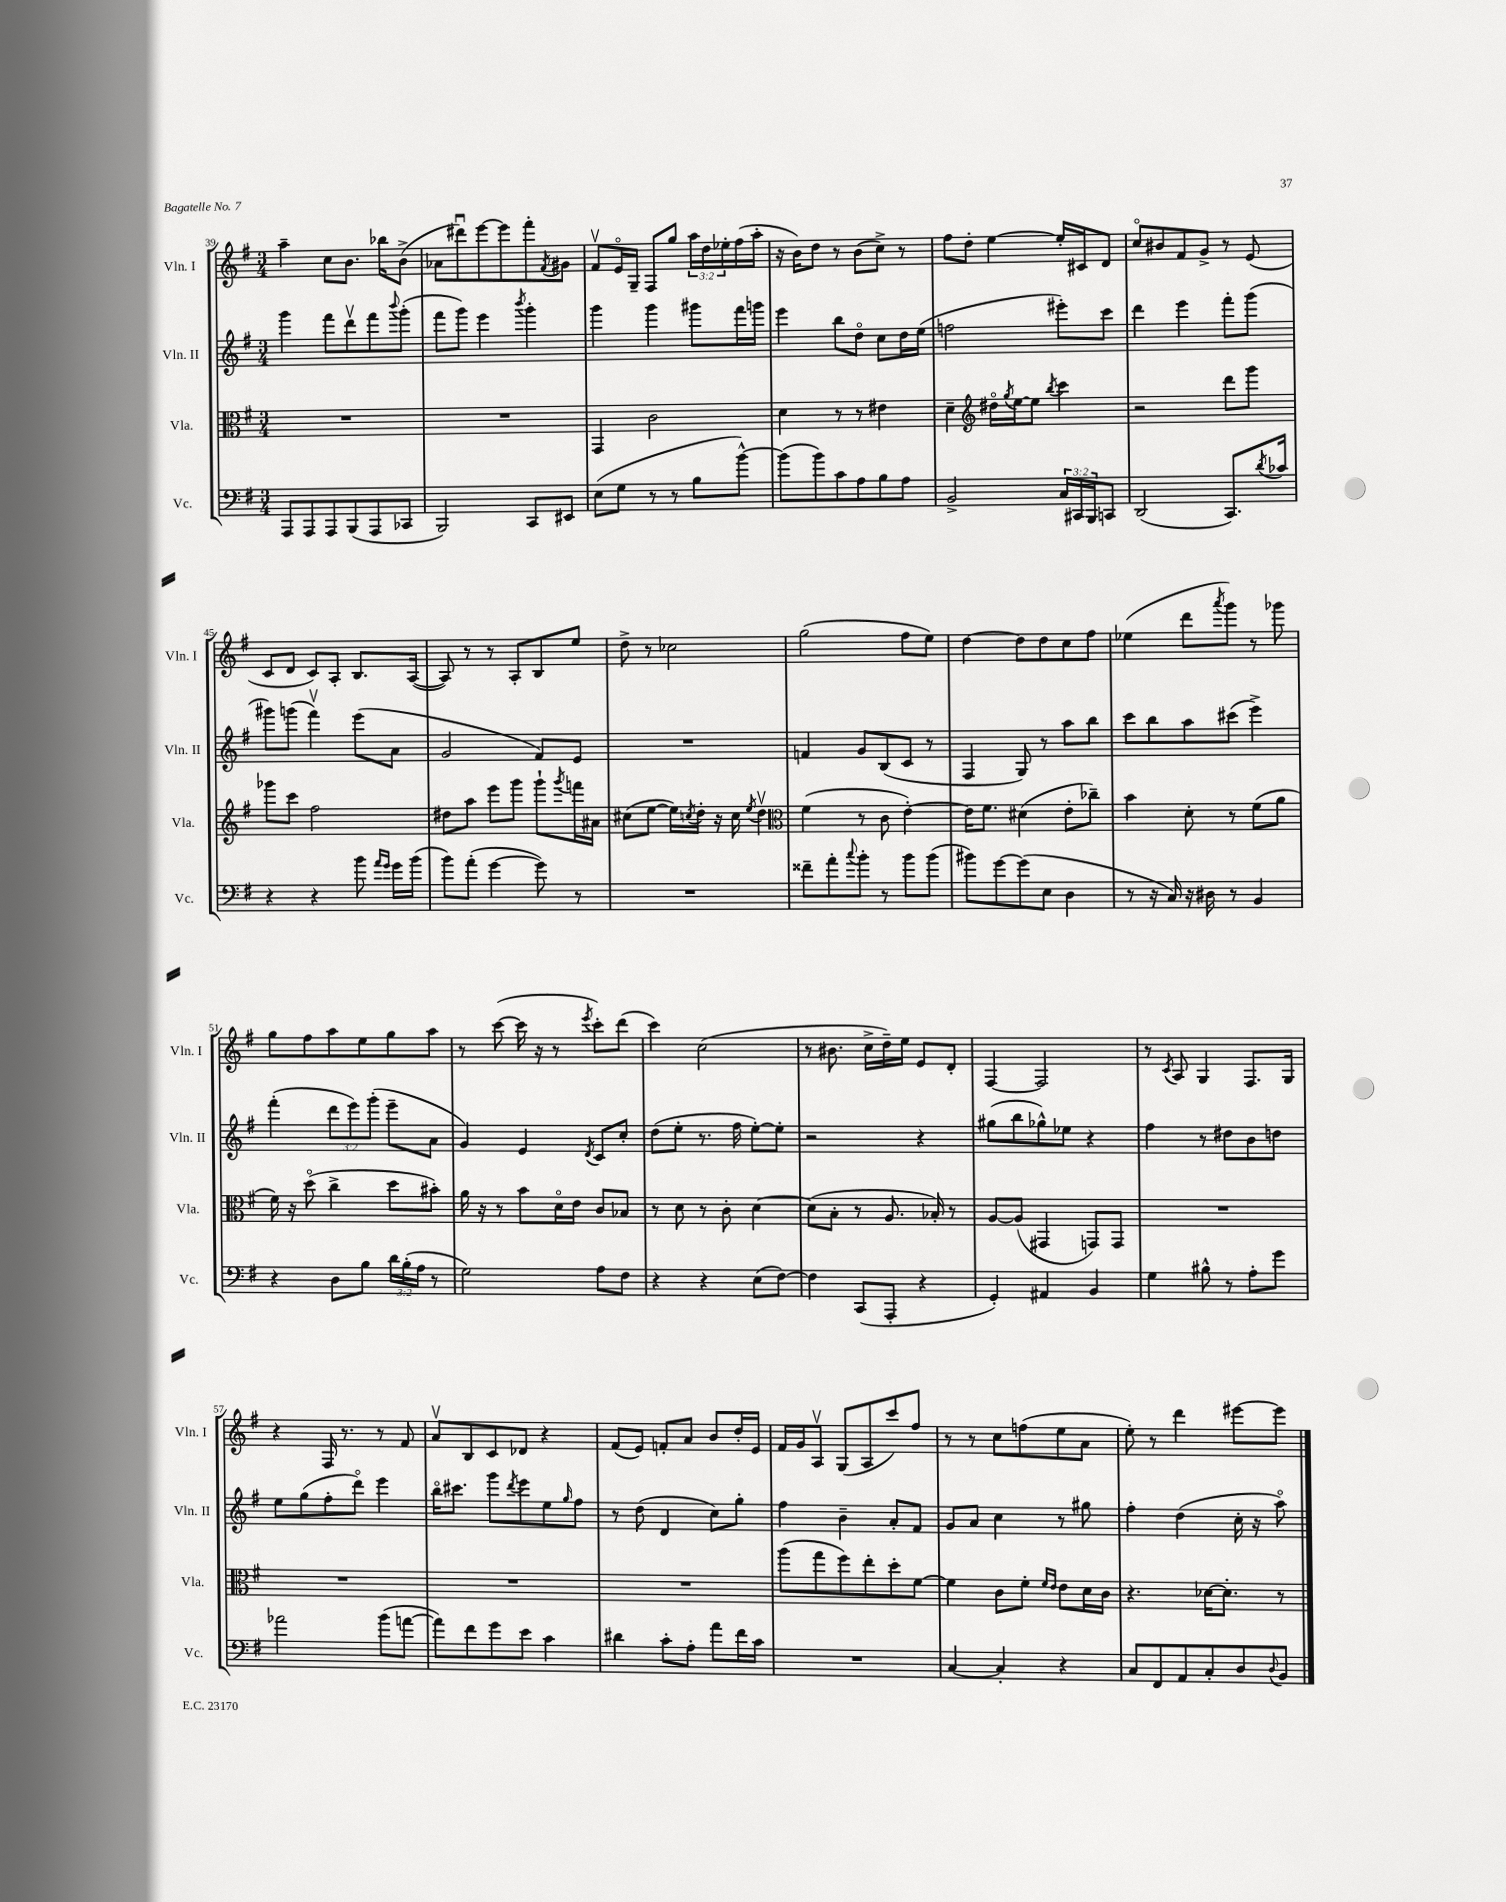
<<
\new StaffGroup <<
\new Staff = "s0" \with { instrumentName = "Vln. I" shortInstrumentName = "Vln. I" } {
    \clef treble \key g \major \numericTimeSignature \time 3/4 \override Staff.TupletNumber.text = #tuplet-number::calc-fraction-text
    a''4-- c''8 b'8. bes''16 b'8->( |
    aes'8 dis'''8\downbow) e'''8~ e'''8 fis'''8-. \acciaccatura { fis'8 } gis'8 |
    fis'8\upbow e'16\flageolet g16-- fis8 g''8 \tuplet 3/2 { a''16 d''16 ees''16-. } fis''16( a''16-. |
    r16 b'16) d''8 r8 b'8( c''8->) r8 |
    fis''8 d''8-. e''4~ e''16-. cis'16 d'8 |
    c''8\flageolet bis'8 fis'8 g'8-> r8 e'8( |
    c'8 d'8 c'8) a8-. b8. a16~( |
    a8) r8 r8 a8-. b8 e''8 |
    d''8-> r8 ces''2 |
    g''2( fis''8 e''8) |
    d''4~ d''8 d''8 c''8 fis''8 |
    ees''4( d'''8 \acciaccatura { a'''8 } g'''8) r8 ges'''8 |
    g''8 fis''8 a''8 e''8 g''8 a''8 |
    r8 c'''8~( c'''16 r16 r8 \acciaccatura { e'''8 } c'''8-.) d'''8( |
    c'''4) c''2( |
    r8 bis'8. c''16-> d''16--) e''16 e'8 d'8-. |
    fis4~ fis2 |
    r8 \acciaccatura { c'8 } a8 g4 fis8. g16 |
    r4 fis16 r8. r8 fis'8 |
    a'8\upbow b8 c'8 des'8 r4 |
    fis'8( e'8) f'8-. a'8 b'8 d''16-. e'16 |
    fis'16 g'16 a8\upbow g8( a8 c'''8) fis''8 |
    r8 r8 c''8 f''8( e''8 a'8 |
    e''8-.) r8 d'''4 eis'''8~ eis'''8 \bar "|." |
}
\new Staff = "s1" \with { instrumentName = "Vln. II" shortInstrumentName = "Vln. II" } {
    \clef treble \key g \major \numericTimeSignature \time 3/4 \override Staff.TupletNumber.text = #tuplet-number::calc-fraction-text
    g'''4 fis'''8 d'''8\upbow fis'''8 \appoggiatura { b'''8 } g'''8-.( |
    fis'''8 g'''8) e'''4 \acciaccatura { b'''8 } g'''4-. |
    g'''4 g'''4 gis'''8 fis'''16 g'''16 |
    e'''4 b''8 d''8\flageolet c''8 d''16 e''16( |
    f''2 eis'''8-.) c'''8 |
    d'''4 e'''4 fis'''8-. g'''8( |
    gis'''8) g'''8( fis'''4\upbow) e'''8( a'8 |
    g'2 fis'8) e'8 |
    R2. |
    f'4 g'8 b8( c'8 r8 |
    fis4 g8) r8 a''8 b''8 |
    c'''8 b''8 a''8 cis'''8( e'''4->) |
    fis'''4-.( \tuplet 3/2 { d'''8 e'''8) g'''8-.( } e'''8-- a'8 |
    g'4) e'4 \acciaccatura { d'8 } c'8 c''8-. |
    d''8( e''8-. r8. fis''16 e''8~-.) e''8-. |
    r2 r4 |
    gis''8( b''8 ges''8-^) ees''8 r4 |
    fis''4 r8 dis''8 b'8 d''8 |
    e''8 g''8( fis''8-. d'''8\flageolet) e'''4 |
    b''16\flageolet cis'''8. g'''8 \acciaccatura { d'''8 } e'''8 e''8 \grace { g''16 } fis''8 |
    r8 d''8( d'4 c''8) g''8-. |
    fis''4 b'4-- a'8-. fis'8 |
    g'8 a'8 c''4 r8 gis''8 |
    fis''4-. d''4( c''16-. r16 a''8\flageolet) \bar "|." |
}
\new Staff = "s2" \with { instrumentName = "Vla." shortInstrumentName = "Vla." } {
    \clef alto \key g \major \numericTimeSignature \time 3/4
    R2. |
    R2. |
    g,4 c'2 |
    d'4 r8 r8 eis'4 |
    d'4-- \clef treble dis''16\flageolet \acciaccatura { g''8 } e''16~ e''8 \acciaccatura { b''8 } c'''4 |
    r2 d'''8 g'''8 |
    ges'''8 c'''8 fis''2 |
    dis''8 a''8 e'''8 g'''8 g'''8-! \acciaccatura { g'''8 } f'''16 ais'16 |
    cis''8( e''8~ e''16) \acciaccatura { c''8 } d''16-. r16 c''16 \acciaccatura { e''8 } d''4\upbow |
    \clef alto fis'4( r8 c'8 e'4~-.) |
    e'16 fis'8. dis'4( e'8-. ces''8--) |
    b'4 d'8-. r8 fis'8( a'8 |
    fis'16) r16 d''8\flageolet( c''4-> d''8 bis'8-.) |
    a'16 r16 r8 b'8 d'16\flageolet e'16 c'8 bes8 |
    r8 d'8 r8 c'8-. d'4~ |
    d'8( b8-. r8 a8. bes16-.) r8 |
    a8~ a8( gis,4 g,8) g,8 |
    R2. |
    R2. |
    R2. |
    R2. |
    a''8( g''8 fis''8) e''8-. d''8-. fis'8~ |
    fis'4 c'8 fis'8-. \grace { fis'16 e'16 } e'8 d'16 c'16 |
    r4. des'16~ des'8.-. r8 \bar "|." |
}
\new Staff = "s3" \with { instrumentName = "Vc." shortInstrumentName = "Vc." } {
    \clef bass \key g \major \numericTimeSignature \time 3/4 \override Staff.TupletNumber.text = #tuplet-number::calc-fraction-text
    a,,8 a,,8 a,,8 b,,8( a,,8 ces,8 |
    b,,2) c,8 eis,8 |
    e8( g8 r8 r8 b8 b'8~-^) |
    b'8( b'8) c'8 a8 b8 a8 |
    b,2-> \tuplet 3/2 { c16 cis,16 b,,16 } c,8 |
    d,2( c,8.) \acciaccatura { d'8 } ces'16 |
    r4 r4 b'8 \grace { a'16 g'16 } g'16 b'16( |
    b'8) a'8-.( g'4~ g'8) r8 |
    R2. |
    fisis'8-- a'8-. \appoggiatura { c''8 } b'8-. r8 b'8 b'8( |
    bis'8) g'8~ g'8( e8 d4 |
    r8 r16 c16) r16 dis16 r8 b,4 |
    r4 d8 b8 \tuplet 3/2 { d'16 b16-.( a16 } r8 |
    g2) a8 fis8 |
    r4 r4 e8( fis8~) |
    fis4 c,8( a,,8-. r4 |
    g,4-.) ais,4 b,4 |
    g4 bis8-^ r8 a8-. g'8 |
    aes'2 b'8( a'8~ |
    a'8) fis'8 g'8 e'8 c'4 |
    dis'4 c'8-. a8-. a'8 fis'16 c'16 |
    R2. |
    c4~ c4-. r4 |
    c8 fis,8 a,8 c8-. d8 \appoggiatura { d8 } b,8 \bar "|." |
}
>>
>>
\layout { \context { \Score currentBarNumber = #39 } }
